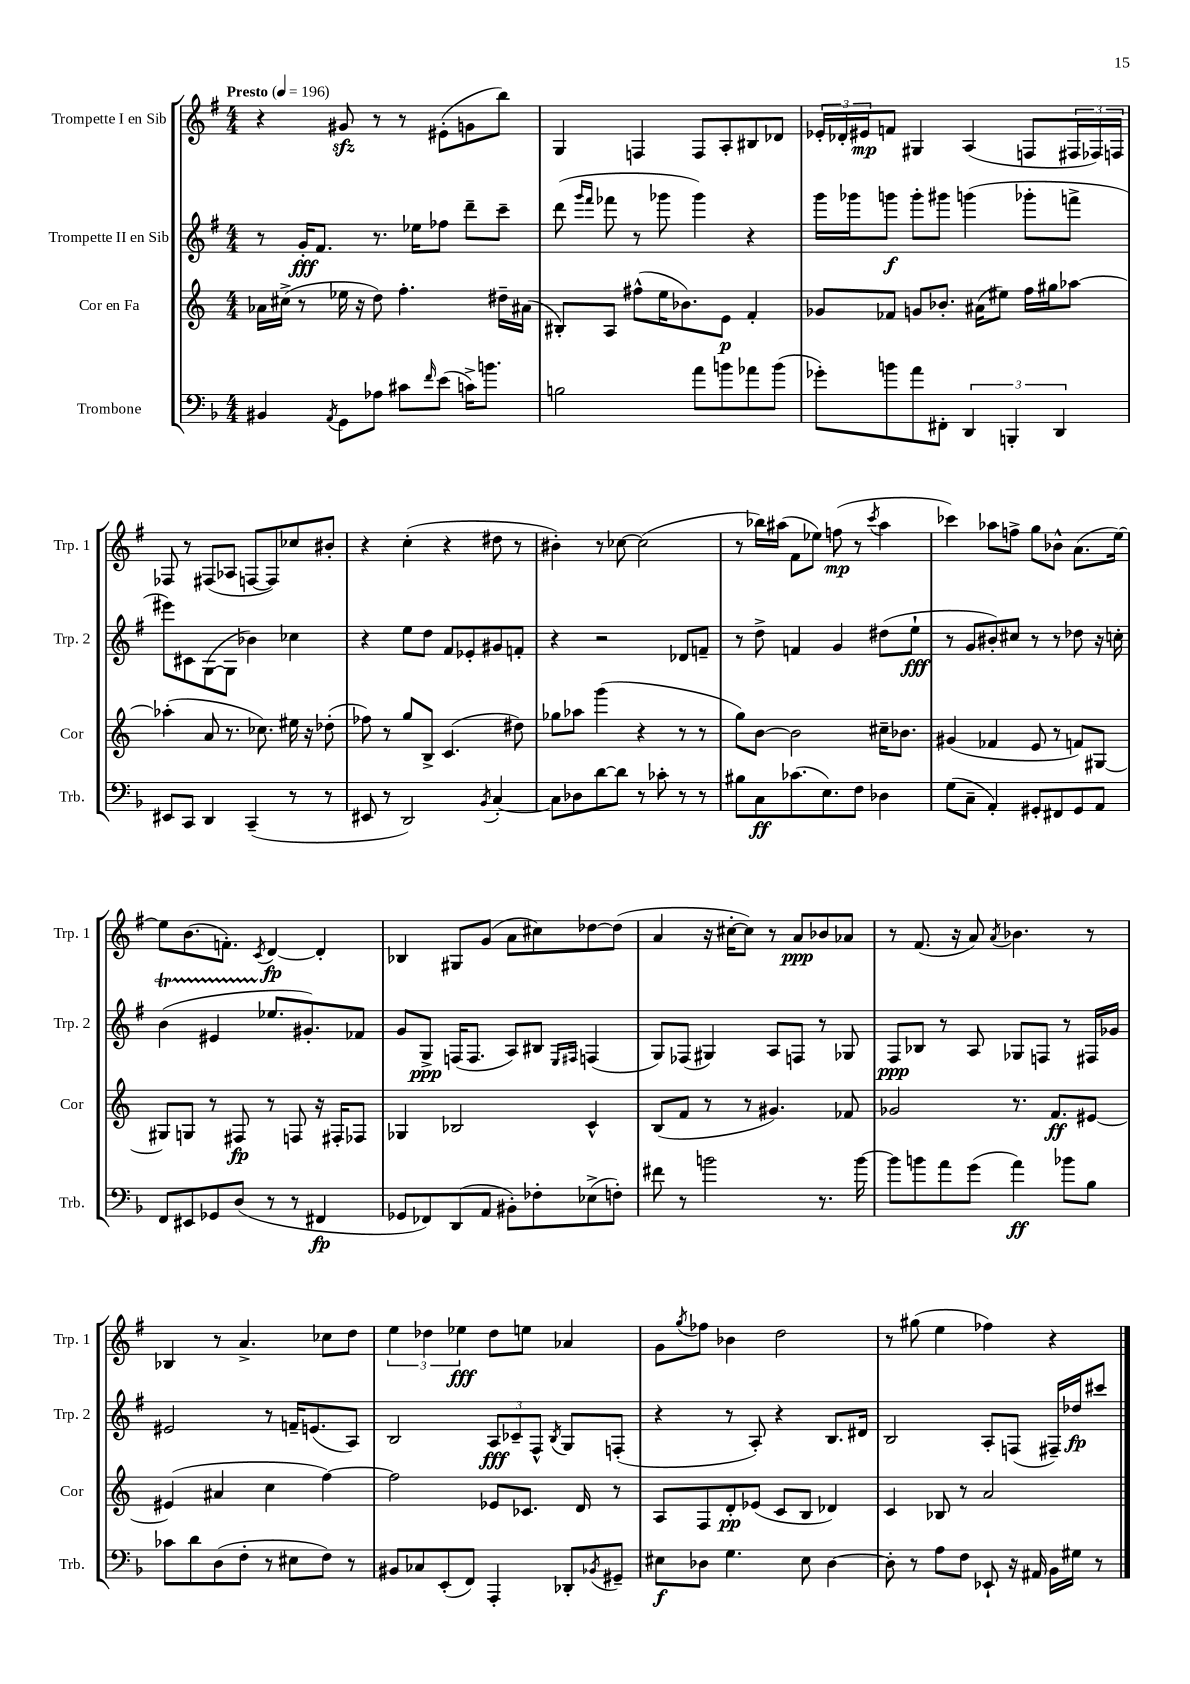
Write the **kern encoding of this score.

**kern	**dynam	**kern	**dynam	**kern	**dynam	**kern	**dynam
*part4	*part4	*part3	*part3	*part2	*part2	*part1	*part1
*staff4	*staff4	*staff3	*staff3	*staff2	*staff2	*staff1	*staff1
*I"Trombone	*	*I"Cor en Fa	*	*I"Trompette II en Sib	*	*I"Trompette I en Sib	*
*I'Trb.	*	*I'Cor	*	*I'Trp. 2	*	*I'Trp. 1	*
*clefF4	*	*clefG2	*	*clefG2	*	*clefG2	*
*k[b-]	*	*k[]	*	*k[f#]	*	*k[f#]	*
*M4/4	*	*M4/4	*	*M4/4	*	*M4/4	*
*MM196	*	*MM196	*	*MM196	*	*MM196	*
=1	=1	=1	=1	=1	=1	=1	=1
!	!	!	!	!	!	!LO:TX:a:B:t=Presto	!
4BB#X/	.	16a-X\LL	.	8r	.	4r	.
.	.	(16cc#X^\JJ	.	.	.	.	.
.	.	8r	.	16g'/KL	fff	.	.
.	.	.	.	8.f#/J	.	.	.
8qAA/	.	.	.	.	.	.	.
8GG\L	.	16ee-X\	.	.	.	8g#Xzz/	.
.	.	16r	.	.	.	.	.
8A-X\J	.	8dd\)	.	8.r	.	8r	.
8c#X\L	.	4.ff'\	.	.	.	8r	.
.	.	.	.	16ee-X\KL	.	.	.
16qqf/	.	.	.	.	.	.	.
(8e\J	.	.	.	8ff-X\J	.	(8e#X'\L	.
16cn^\KL)	.	.	.	8ddd~\L	.	8gn\	.
8.bn\J	.	.	.	.	.	.	.
.	.	16dd#X~\LL	.	8ccc~\J	.	8bb\J)	.
.	.	(16a#X\JJ	.	.	.	.	.
=2	=2	=2	=2	=2	=2	=2	=2
2Bn\	.	8B#X'/L)	.	(8ddd\	.	4G/	.
.	.	.	.	16qqggg/LL	.	.	.
.	.	.	.	16qqfff#/JJ	.	.	.
.	.	8A/J	.	8fff-X\	.	.	.
.	.	(8ff#X^^\L	.	8r	.	4Fn/	.
.	.	16ee\K	.	8ggg-X\	.	.	.
.	.	8.b-X\)	.	.	.	.	.
8a\L	.	.	.	4ggg-\)	.	8F/L	.
8bn\	.	8e\J	p	.	.	8A'/	.
8a-X\	.	4f'/	.	4r	.	8B#X/	.
(8b\J	.	.	.	.	.	8d-X/J	.
=3	=3	=3	=3	=3	=3	=3	=3
8g-X'\L)	.	8g-X/L	.	16ggg\LL	.	24e-X'/LL	.
.	.	.	.	.	.	24d-X'/	.
.	.	.	.	16ggg-X\J	.	.	.
.	.	.	.	.	.	24e#X/J	mp
8bn\	.	8f-X/J	.	8gggn\J	f	8fn/J	.
8a\	.	8gn/L	.	8ggg'\L	.	4G#X/	.
8FF#X'\J	.	8.b-X'/J	.	8ggg#X\J	.	.	.
6DD/	.	.	.	(4gggn\	.	(4A/	.
.	.	(16a#X\KL	.	.	.	.	.
.	.	8ee#X\J)	.	.	.	.	.
6BBBn'/	.	.	.	.	.	.	.
.	.	16ff\LL	.	8ggg-X'\L	.	8Fn/L	.
.	.	16gg#X\J	.	.	.	.	.
6DD/	.	.	.	.	.	.	.
.	.	[8aa-X\J	.	8fffn^\J	.	24F#X/L	.
.	.	.	.	.	.	24F-X/)	.
.	.	.	.	.	.	24Fn/JJ	.
!!LO:LB:g=z
=4	=4	=4	=4	=4	=4	=4	=4
8EE#X/L	.	(4aa-X'\]	.	8eee#X\L)	.	8F-X/	.
8CC/J	.	.	.	8c#X\	.	8r	.
4DD/	.	8a/	.	([8G\	.	(8F#X/L	.
.	.	8.r	.	8G\J]	.	8A-X/J	.
(4CC~/	.	.	.	4b-X\)	.	[8Fn/L	.
.	.	8.cc-X\)	.	.	.	.	.
.	.	.	.	.	.	8F/])	.
8r	.	16ee#X\	.	4cc-X\	.	8cc-X/	.
.	.	16r	.	.	.	.	.
8r	.	(8dd-X'\	.	.	.	8b#X'/J	.
=5	=5	=5	=5	=5	=5	=5	=5
8EE#X/	.	8ff-X\)	.	4r	.	4r	.
8r	.	8r	.	.	.	.	.
2DD/)	.	8gg/L	.	8ee\L	.	(4cc'\	.
.	.	8B^/J	.	8dd\J	.	.	.
.	.	(4.c/	.	8f#/L	.	4r	.
.	.	.	.	8e-X'/	.	.	.
8qBB-/	.	.	.	.	.	.	.
[4C'/	.	.	.	8g#X/	.	8dd#X\	.
.	.	8dd#X\)	.	8fn'/J	.	8r	.
=6	=6	=6	=6	=6	=6	=6	=6
8C\L]	.	8gg-X\L	.	4r	.	4b#X'\)	.
8D-X\	.	8aa-X\J	.	.	.	.	.
[8d\	.	(4ggg\	.	2r	.	8r	.
8d\J]	.	.	.	.	.	[8cc-X\	.
8r	.	4r	.	.	.	(2cc-\]	.
8c-X'\	.	.	.	.	.	.	.
8r	.	8r	.	8d-X/L	.	.	.
8r	.	8r	.	8fn~/J	.	.	.
=7	=7	=7	=7	=7	=7	=7	=7
8B#X\L	.	8gg\L)	.	8r	.	8r	.
8C\	ff	[8b\J	.	8dd^\	.	16bb-X\LL)	.
.	.	.	.	.	.	(16aa#X\JJ	.
(8.c-X\	.	2b\]	.	4fn/	.	8f#\L	.
.	.	.	.	.	.	8ee-X\J)	.
8.E\)	.	.	.	.	.	.	.
.	.	.	.	4g/	.	(8ffn\	mp
8F\J	.	.	.	.	.	8r	.
.	.	.	.	.	.	8qccc/	.
4D-X\	.	16cc#X~\KL	.	(8dd#X\L	.	4aa#\	.
.	.	8.b-X\J	.	.	.	.	.
.	.	.	.	8ee`\J	fff	.	.
=8	=8	=8	=8	=8	=8	=8	=8
(8G\L	.	(4g#X/	.	8r	.	4ccc-X\)	.
8C~\J	.	.	.	8g/L	.	.	.
4AA'/)	.	4f-X/	.	8b#X'/)	.	8aa-X\L	.
.	.	.	.	8cc#X/J	.	8ffn^\J	.
8GG#X'/L	.	8e/	.	8r	.	8gg\L	.
8FF#X/	.	8r	.	8r	.	8b-X^^\J	.
8GG#/	.	8fn/L)	.	8dd-X\	.	(8.a\L	.
8AA/J	.	[8G#X/J	.	16r	.	.	.
.	.	.	.	16ccn'\	.	[16ee\Jk)	.
!!LO:LB:g=z
=9	=9	=9	=9	=9	=9	=9	=9
8FF/L	.	8G#X/L]	.	(4bt\	.	8ee\L]	.
8EE#X/	.	8Gn/J	.	.	.	(8.b\	.
8GG-X/	.	8r	.	4e#XTTT/	.	.	.
.	.	.	.	.	.	8.fn'\J)	.
(8D/J	.	8F#X/	fp	.	.	.	.
.	.	.	.	.	.	8qc/	.
8r	.	8r	.	8.ee-X/L	.	[4d/	fp
8r	.	8Fn/	.	.	.	.	.
.	.	.	.	8.g#X'/)	.	.	.
4FF#X/	fp	16r	.	.	.	4d'/]	.
.	.	16F#X'/KL	.	.	.	.	.
.	.	8F-X/J	.	8f-X/J	.	.	.
=10	=10	=10	=10	=10	=10	=10	=10
8GG-X/L	.	4G-X/	.	8g/L	.	4B-X/	.
8FF-X/)	.	.	.	8G^/J	ppp	.	.
(8DD/	.	2B-X/	.	(16Fn/KL	.	8G#X/L	.
.	.	.	.	8.F/J	.	.	.
8AA/J	.	.	.	.	.	(8g/J	.
8BB#X'\L)	.	.	.	8A/L)	.	8a\L	.
8F-X'\	.	.	.	8B#X/J	.	8cc#X\)	.
.	.	.	.	16qqE/LL	.	.	.
.	.	.	.	16qqF#X/JJ	.	.	.
(8E-X^\	.	4c^^/	.	(4Fn/	.	[8dd-X\	.
8Fn'\J)	.	.	.	.	.	(8dd-\J]	.
=11	=11	=11	=11	=11	=11	=11	=11
8f#X\	.	(8B/L	.	8G/L)	.	4a/	.
8r	.	8f/J	.	(8F-X/J	.	.	.
2bn\	.	8r	.	4G#X/)	.	16r	.
.	.	.	.	.	.	[16cc#X'\KL	.
.	.	8r	.	.	.	8cc#\J])	.
.	.	4.g#X/)	.	8A/L	.	8r	.
.	.	.	.	8Fn/J	.	8a/L	ppp
8.r	.	.	.	8r	.	8b-X/	.
.	.	8f-X/	.	8G-X/	.	8a-X/J	.
[16b\	.	.	.	.	.	.	.
=12	=12	=12	=12	=12	=12	=12	=12
8b\L]	.	2g-X/	.	8F#/L	ppp	8r	.
8bn\	.	.	.	8B-X/J	.	(8.f#/	.
8a\	.	.	.	8r	.	.	.
.	.	.	.	.	.	16r	.
(8g\J	.	.	.	8A/	.	8a/)	.
.	.	.	.	.	.	8qa/	.
4a\)	ff	8.r	.	8G-X/L	.	4.b-X\	.
.	.	.	.	8Fn/J	.	.	.
.	.	8.f/L	ff	.	.	.	.
8b-X\L	.	.	.	8r	.	.	.
8B-\J	.	[8e#X/J	.	16F#X/LL	.	8r	.
.	.	.	.	16g-X/JJ	.	.	.
!!LO:LB:g=z
=13	=13	=13	=13	=13	=13	=13	=13
8c-X\L	.	(4e#X/]	.	2e#X/	.	4B-X/	.
8d\	.	.	.	.	.	.	.
(8D\	.	4a#X/	.	.	.	8r	.
8F'\J	.	.	.	.	.	4.a^/	.
8r	.	4cc\	.	8r	.	.	.
8E#X\L	.	.	.	16fn~/KL	.	.	.
.	.	.	.	(8.en/	.	.	.
8F\J)	.	[4ff\)	.	.	.	8cc-X\L	.
8r	.	.	.	8A/J)	.	8dd\J	.
=14	=14	=14	=14	=14	=14	=14	=14
8BB#X/L	.	2ff\]	.	2B/	.	6ee\	.
8C-X/	.	.	.	.	.	.	.
.	.	.	.	.	.	6dd-X\	.
(8EE'/	.	.	.	.	.	.	.
.	.	.	.	.	.	6ee-X\	fff
8FF/J)	.	.	.	.	.	.	.
4AAA'/	.	8e-X/L	.	12A/L	fff	8dd-\L	.
.	.	.	.	12c-X~/	.	.	.
.	.	8.c-X/J	.	.	.	8een\J	.
.	.	.	.	12F#^^/J	.	.	.
.	.	.	.	8qB/	.	.	.
8DD-X'/L	.	.	.	8G/L	.	4a-X/	.
.	.	16d/	.	.	.	.	.
8qBB-X/	.	.	.	.	.	.	.
8GG#X~/J	.	8r	.	(8Fn'/J	.	.	.
=15	=15	=15	=15	=15	=15	=15	=15
8E#X\L	f	8A/L	.	4r	.	8g\L	.
.	.	.	.	.	.	8qgg/	.
8D-X\J	.	8F/	.	.	.	8ff-X\J	.
4.G\	.	8d'/	pp	8r	.	4b-X\	.
.	.	(8e-X/J	.	8A'/)	.	.	.
.	.	8c/L	.	4r	.	2dd\	.
8E#\	.	8B/J	.	.	.	.	.
[4D-\	.	4d-X/)	.	8.B/L	.	.	.
.	.	.	.	16d#X/Jk	.	.	.
=16	=16	=16	=16	=16	=16	=16	=16
8D-'\]	.	4c/	.	2B/	.	8r	.
8r	.	.	.	.	.	(8gg#X\	.
8A\L	.	8B-X/	.	.	.	4ee\	.
8F\J	.	8r	.	.	.	.	.
8EE-X`/	.	2a/	.	8A'/L	.	4ff-X\)	.
16r	.	.	.	(8Fn/J	.	.	.
16AA#X/	.	.	.	.	.	.	.
16BB-\LL	.	.	.	16F#X~/LL)	.	4r	.
16G#X\JJ	.	.	.	16dd-X/J	fp	.	.
8r	.	.	.	8ccc#X/J	.	.	.
==	==	==	==	==	==	==	==
*-	*-	*-	*-	*-	*-	*-	*-
